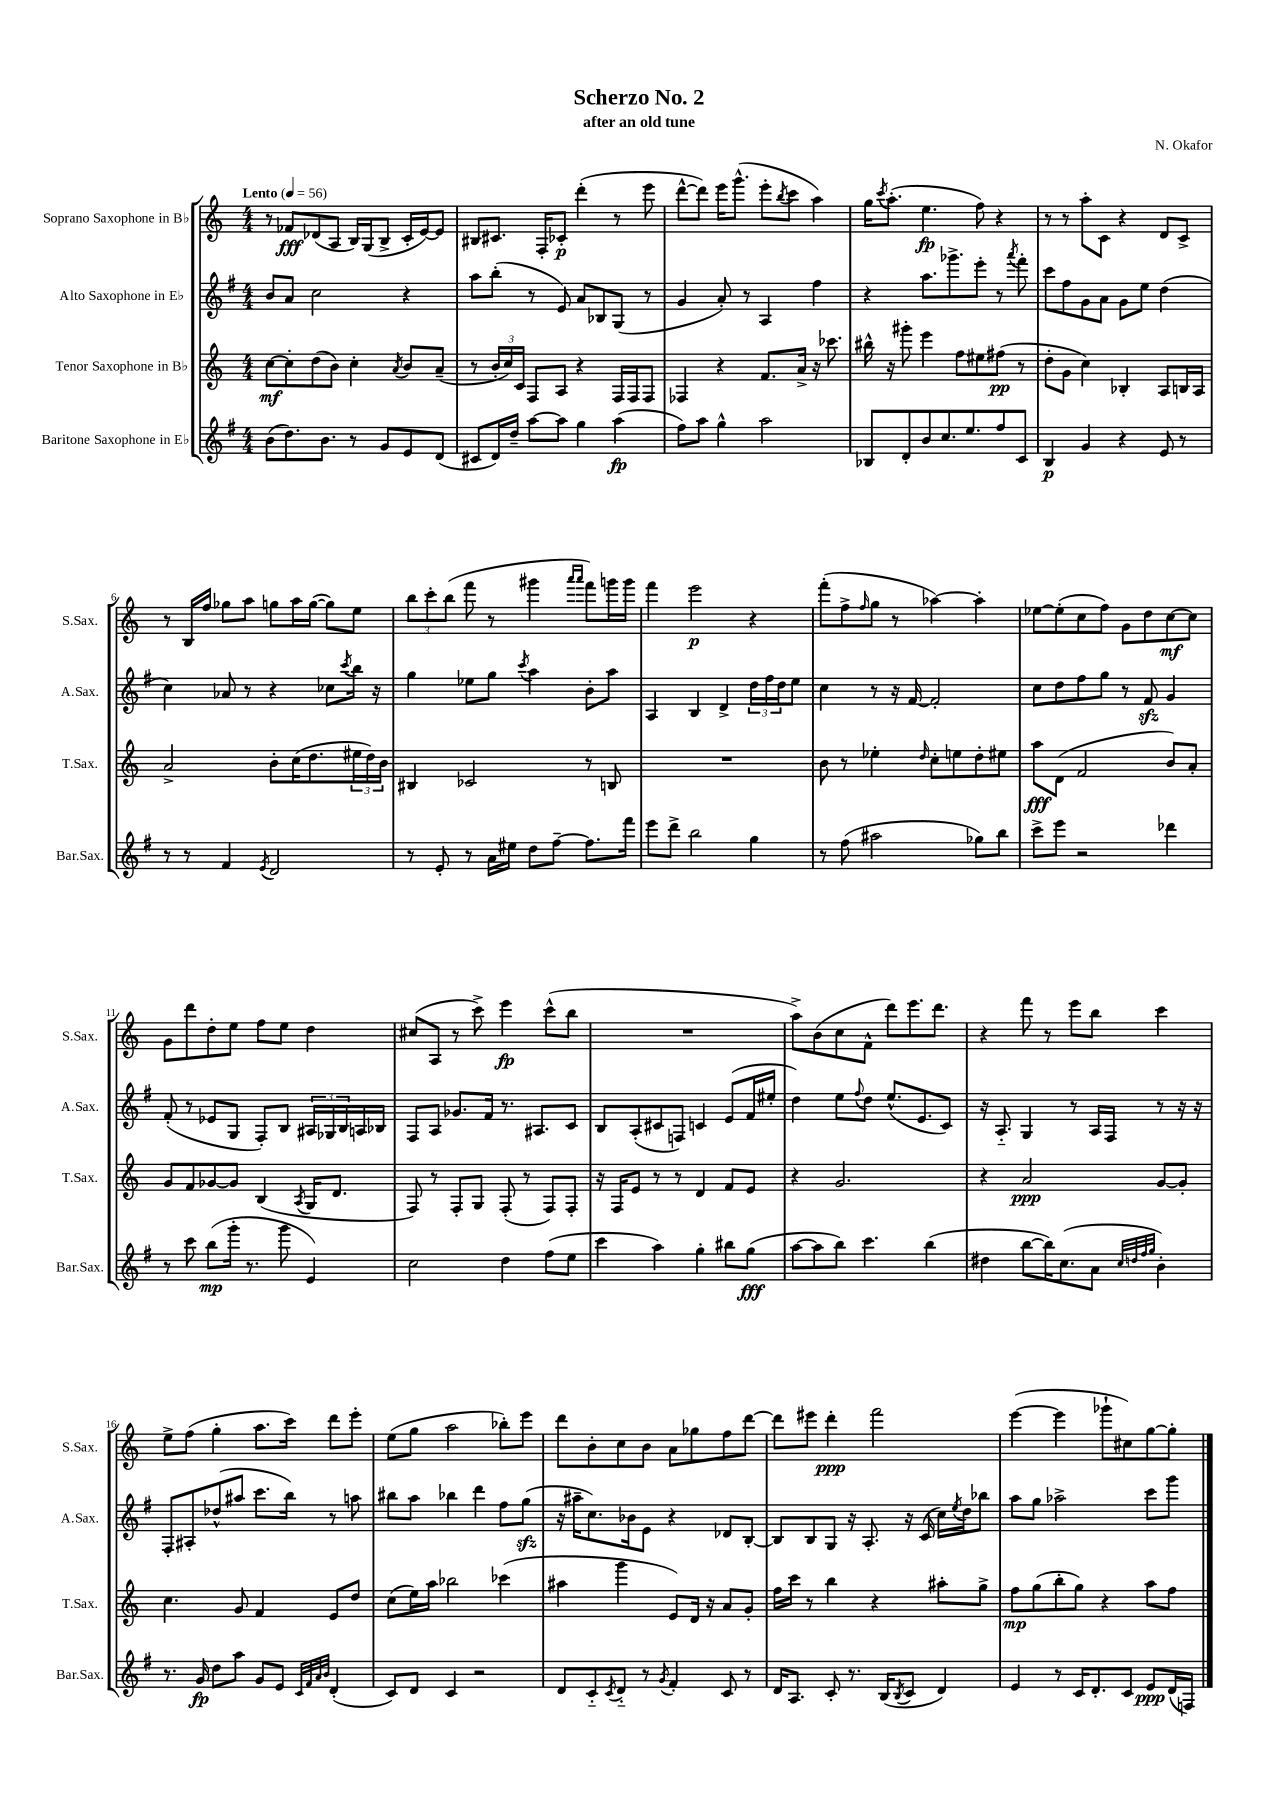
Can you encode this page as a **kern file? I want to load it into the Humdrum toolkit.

**kern	**kern	**kern	**kern
*staff4	*staff3	*staff2	*staff1
*clefG2	*clefG2	*clefG2	*clefG2
*k[f#]	*k[]	*k[f#]	*k[]
*M4/4	*M4/4	*M4/4	*M4/4
*MM56	*MM56	*MM56	*MM56
(8b\L	[8cc\L	8b/L	8r
8.dd\)	8cc'\]	8a/J	8f-/L
.	(8dd\	2cc\	(8d-/
8.b\J	.	.	.
.	8b\J)	.	8A/J
8r	4cc'\	.	16B/LL)
.	.	.	(16G/J
8g/L	.	.	8B^/J
.	8qa/	.	.
8e/	8b/L	4r	16c'/LL
.	.	.	[16e/J)
(8d/J	(8a~/J	.	8e/]J
=	=	=	=
8c#/L	8r	8aa\L	8B#/L
16d/L)	24b'/LL	(8bb'\J	8.c#/J
.	24cc/)	.	.
16dd~/JJ	.	.	.
.	24c/JJ	.	.
[8aa\L	8F/L	8r	.
.	.	.	16F'/LK
8aa\]J	8A/J	8e/)	8c-'/J
4gg\	4r	8a/L	(4ddd'\
.	.	8B-/	.
(4aa\	16F/LL	(8G/J	8r
.	16F/J	.	.
.	8F/J	8r	8eee\
=	=	=	=
8ff#\L)	4F-/	4g/	[8ddd^^\L
8aa\J	.	.	8ddd\]J)
4gg^^\	4r	8a'/)	16eee\LK
.	.	.	(8.ggg^^\J
.	.	8r	.
2aa\	8.f/L	4A/	8eee'\L
.	.	.	8qbb/
.	.	.	8ccc\J
.	16a^/Jk	.	.
.	16r	4ff#\	4aa\)
.	8.ccc-\	.	.
=	=	=	=
8B-/L	16bb#^^\	4r	16gg\LK
.	.	.	8qccc/
.	16r	.	(8.aa'\J
8d'/	8ggg#'\	.	.
8b/	4eee\	8.aa\L	4.ee\
8.cc/	.	.	.
.	.	8.ggg-^\	.
.	8ff\L	.	.
8.ee/	.	.	.
.	8ee#\	8eee'\J	8ff\)
8ff#/	(8ff#\J	8r	4r
.	.	8qaaa/	.
8c/J	8r	8fff#'\	.
=	=	=	=
4B/	8dd'\L	8ccc\L	8r
.	8g\J	8ff#\	8r
4g/	4cc\)	8g\	8aa'\L
.	.	8a\J	8c\J
4r	4B-'/	8g\L	4r
.	.	8ee\J	.
8e/	8A/L	(4dd\	8d/L
8r	16B/L	.	8c^/J
.	16A/JJ	.	.
=	=	=	=
8r	2a^/	4cc\)	8r
8r	.	.	16B/LL
.	.	.	16ff/JJ
4f#/	.	8a-/	8gg-\L
.	.	8r	8aa\J
8qe/	.	.	.
2d/	8b'\L	4r	8gg\L
.	(16cc\K	.	16aa\L
.	8.dd\	.	([16gg\JJ
.	.	8cc-\L	8gg\]L)
.	.	8qccc/	.
.	24ee#\L	16bb\Jk	8ee\J
.	24dd\)	.	.
.	.	16r	.
.	24b\JJ	.	.
=	=	=	=
8r	4B#/	4gg\	12bb\L
.	.	.	12ccc'\
8e'/	.	.	.
.	.	.	(12bb\J
8r	2c-/	8ee-\L	8fff\
16a\LL	.	8gg\J	8r
16ee#\JJ	.	.	.
.	.	8qccc/	.
8dd\L	.	4aa\	4ggg#\
[8ff#~\J	.	.	.
.	.	.	16qqaaa/LL
.	.	.	16qqaaa/JJ
8.ff#\]L	8r	8b'\L	8fff\L)
.	8B/	8aa\J	16ggg\L
16fff#\Jk	.	.	16ggg\JJ
=	=	=	=
8eee\L	1r	4A/	4fff\
8ddd^\J	.	.	.
2bb\	.	4B/	2eee\
.	.	4d^/	.
4gg\	.	24dd\LL	4r
.	.	24ff#\	.
.	.	24dd\J	.
.	.	8ee\J	.
=	=	=	=
8r	8b\	4cc\	(8fff'\L
(8ff#\	8r	.	8ff^\
.	.	.	16qqff/
2aa#\	4ee-'\	8r	8gg\J
.	.	16r	8r
.	.	[16f#/	.
.	16qqdd/	.	.
.	8cc'\L	2f#'/]	[4aa-\)
.	8ee\	.	.
8gg-\L)	8dd'\	.	4aa-'\]
8bb\J	8ee#\J	.	.
=	=	=	=
8ccc^\L	8aa\L	8cc\L	[8ee-\L
8eee\J	(8d\J	8dd\	(8ee-'\]
2r	2f/	8ff#\	8cc\
.	.	8gg\J	8ff\J)
.	.	8r	8g\L
.	.	8f#/	8dd\
4ddd-\	8b/L)	4g/	[8cc\
.	8a'/J	.	8cc\]J
=	=	=	=
8r	8g/L	(8f#'/	8g\L
8ccc\	8f/	8r	8ddd\
(8bb\L	[8g-/	8e-/L	8dd'\
16ggg'\Jk	8g-/]J	8G/J	8ee\J
8.r	.	.	.
.	(4B/	8F#'/L)	8ff\L
8ggg\	.	8B/J	8ee\J
.	8qA/	.	.
4e/)	16G/LK	24A#/LL	4dd\
.	.	24G-/	.
.	8.d/J	.	.
.	.	24B/	.
.	.	16A/	.
.	.	16B-/JJ	.
=	=	=	=
2cc\	8F/)	8F#/L	(8cc#/L
.	8r	8A/J	8A/J
.	8F'/L	8.g-/L	8r
.	8G/J	.	8ccc^\)
.	.	16f#/Jk	.
4dd\	(8F'/	8.r	4eee\
.	8r	.	.
.	.	8.A#/L	.
(8ff#\L	8F/L)	.	(8ccc^^\L
8ee\J	8F'/J	8c/J	8bb\J
=	=	=	=
4ccc\	16r	8B/L	1r
.	16F/LK	.	.
.	8e/J	(8A'/	.
4aa\)	8r	8c#/	.
.	8r	8F/J)	.
4gg'\	4d/	4c/	.
8bb#\L	8f/L	(8e/L	.
(8gg\J	8e/J	16f#/L	.
.	.	16ee#'/JJ	.
=	=	=	=
[8aa\L	4r	4dd\)	8aa^\L)
8aa\]	.	.	(8b\
8bb\J)	2.g/	8ee\L	8cc\
.	.	8qqff#/	.
4.ccc\	.	8dd\J	8f^^\J
.	.	(8.ee^^/L	8ddd\L)
.	.	.	8.eee\
.	.	8.e/	.
(4bb\	.	.	.
.	.	.	8.ddd\J
.	.	8c/J)	.
=	=	=	=
4dd#\	4r	16r	4r
.	.	8.A'~/	.
[8bb\L	2a/	4G/	8fff\
16bb\]K)	.	.	8r
(8.cc\	.	.	.
.	.	8r	8eee\L
8a\J	.	16A/LL	8bb\J
.	.	16F#/JJ	.
32qqcc/LLL	.	.	.
32qqdd/	.	.	.
32qqff#/	.	.	.
32qqgg/JJJ	.	.	.
4b'\)	[8g/L	8r	4ccc\
.	8g'/]J	16r	.
.	.	16r	.
=	=	=	=
8.r	4.cc\	8F#'/L	8ee^\L
.	.	8A#'/	(8ff\J
16g/	.	.	.
8dd\L	.	(8dd-^^/	4gg'\
8aa\J	8g/	8aa#/J	.
8g/L	4f/	8.ccc\L	8.aa\L
8e/J	.	.	.
.	.	16bb\Jk)	16ccc\Jk)
32qqc/LLL	.	.	.
32qqf#/	.	.	.
32qqa/	.	.	.
32qqb/JJJ	.	.	.
(4d'/	8e/L	8r	8ddd\L
.	8dd/J	8aa\	8eee'\J
=	=	=	=
8c/L)	(8cc\L	8bb#\L	(8ee\L
8d/J	16ee\L)	8aa\J	8gg\J
.	16aa\JJ	.	.
4c/	2bb-\	4bb-\	2aa\
2r	.	4ddd\	.
.	(4ccc-\	8ff#\L	8bb-'\L)
.	.	(8gg\J	8eee\J
=	=	=	=
8d/L	4aa#\	16r	8ddd\L
.	.	16aa#~\LK	.
8c'~/	.	8.cc\)	8b'\
8qc/	.	.	.
8d'~/J	4ggg\	.	8cc\
.	.	16b-\k	.
8r	.	8e\J	8b\J
8qg/	.	.	.
4f#'/	8e/L)	4r	8a\L
.	16d/Jk	.	8gg-\
.	16r	.	.
8c/	8a/L	8d-/L	8ff\
8r	8g'/J	[8B'/J	[8ddd\J
=	=	=	=
16d/LK	16ff\LL	8B/]L	8ddd\]L
8.A/J	16ccc\JJ	.	.
.	8r	8B/	8eee#\J
8c'/	4bb\	8G/J	4ddd'\
8.r	.	16r	.
.	.	8.A'/	.
.	4r	.	2fff\
(16B/LK	.	.	.
8qB/	.	.	.
8c/J	.	16r	.
.	.	(16c/	.
4d/)	8aa#'\L	16cc\LL)	.
.	.	8qee/	.
.	.	16dd\J	.
.	8gg^\J	8bb-\J	.
=	=	=	=
4e/	8ff\L	8aa\L	([4eee\
.	(8gg\	8gg\J	.
8r	8bb'\	2aa-^\	4eee\]
16c/LK	8gg\J)	.	.
8.d'/	.	.	.
.	4r	.	8ggg-`\L
8c/J	.	.	8cc#\)
8e/L	8aa\L	8ccc\L	[8gg\
(16d/L	8ff\J	8ggg\J	8gg'\]J
16F/JJ)	.	.	.
==	==	==	==
*-	*-	*-	*-
